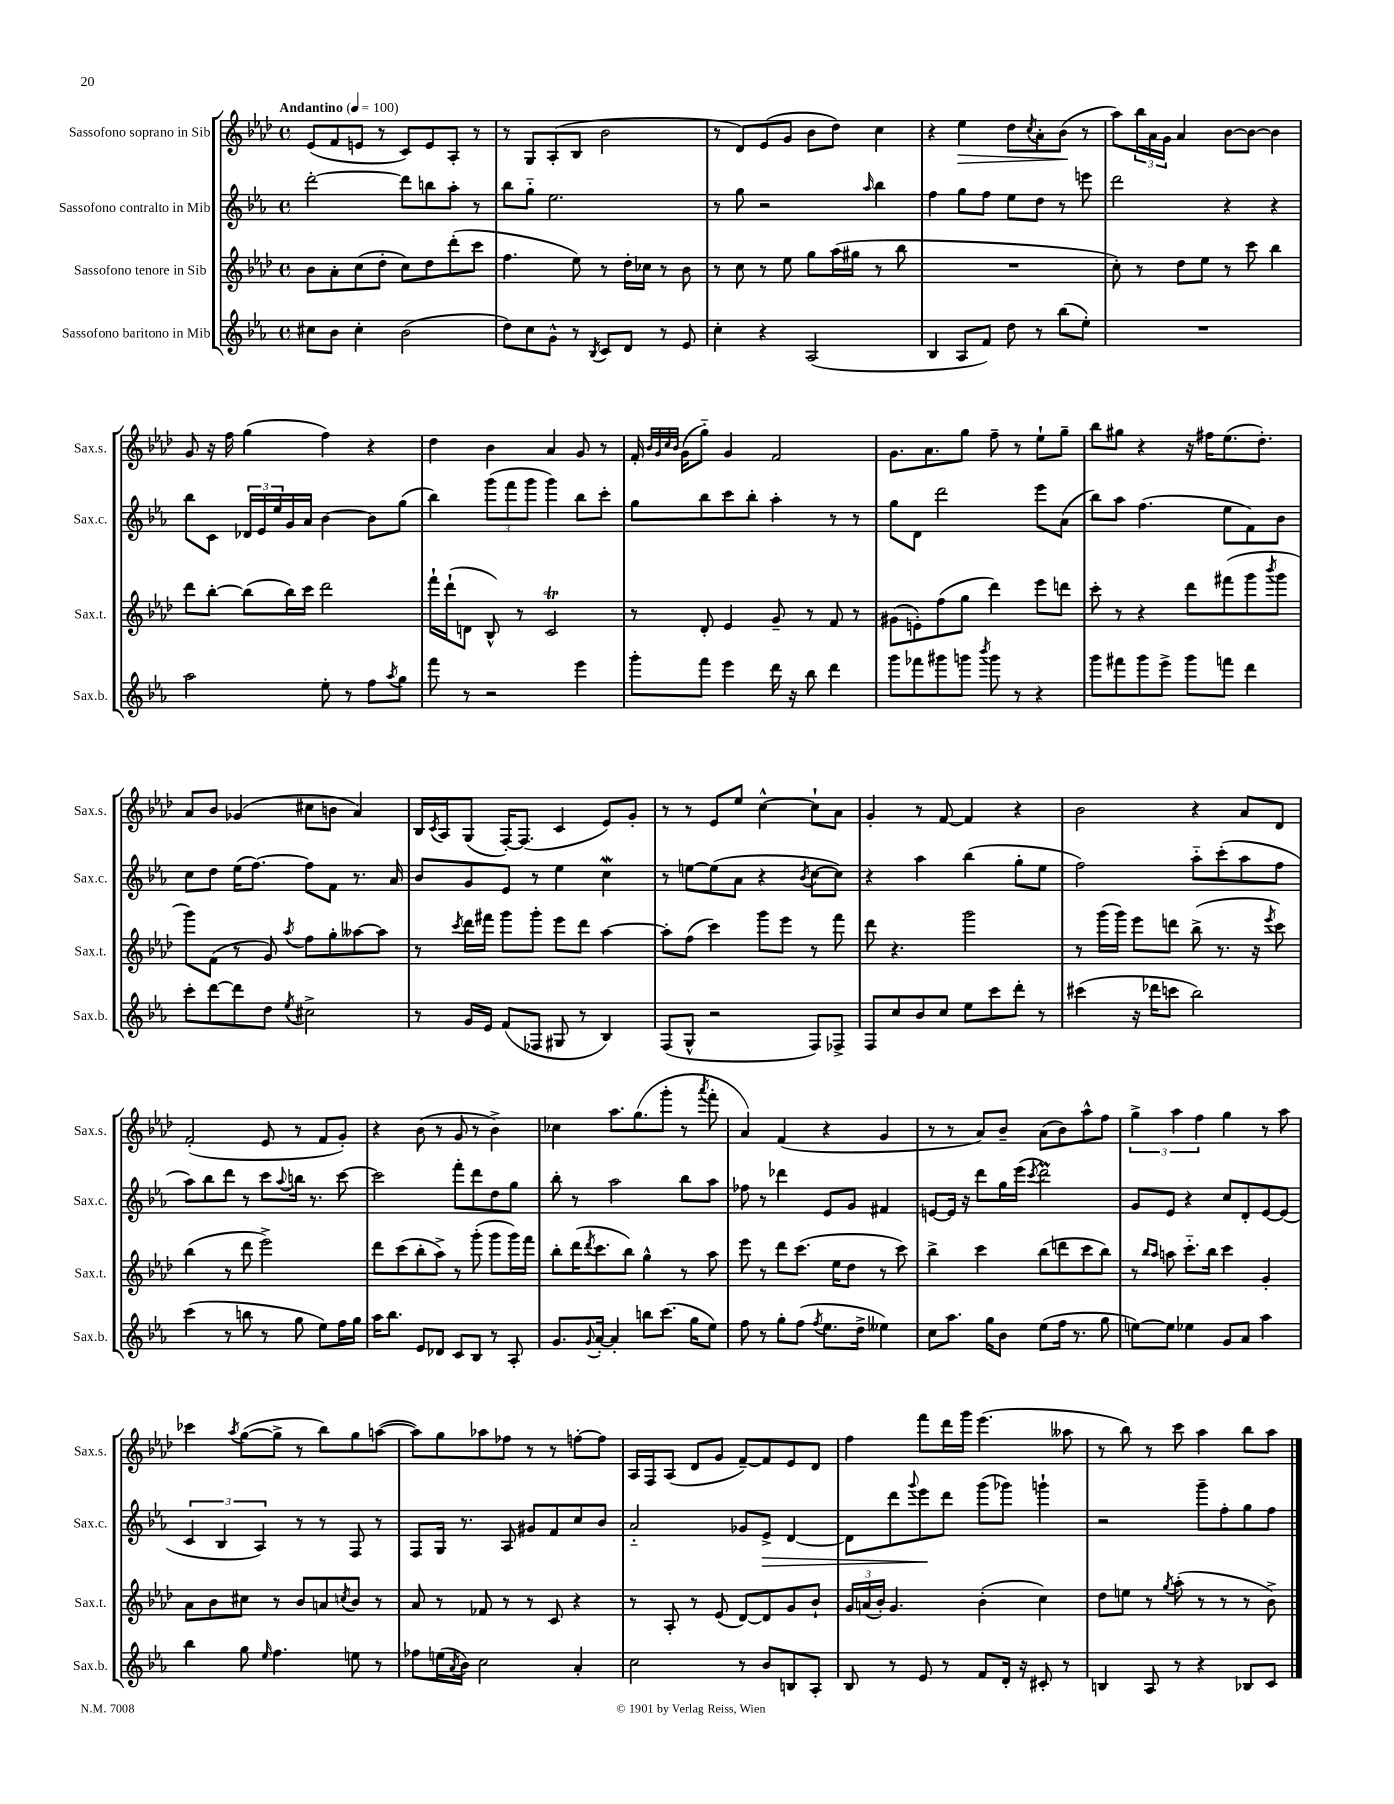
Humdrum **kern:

**kern	**kern	**kern	**kern
*staff4	*staff3	*staff2	*staff1
*clefG2	*clefG2	*clefG2	*clefG2
*k[b-e-a-]	*k[b-e-a-d-]	*k[b-e-a-]	*k[b-e-a-d-]
*M4/4	*M4/4	*M4/4	*M4/4
*met(c)	*met(c)	*met(c)	*met(c)
*MM100	*MM100	*MM100	*MM100
8cc#	8b-	[2ddd'	(8e-
8b-	8a-'	.	8f
4cc#'	(8cc	.	8e
.	8dd-'	.	8r
(2b-	8cc)	8ddd]	8c)
.	8dd-	8bb	8e
.	(8ddd-'	8aa-'	8A-'
.	8ccc	8r	8r
=	=	=	=
8dd)	4.ff	8bb-	8r
8cc	.	8gg'~	8G
8g^^	.	2.ee-	(8A-'
8r	8ee-)	.	8B-
8qB-	.	.	.
8c	8r	.	2b-
8d	16dd-'	.	.
.	16cc-	.	.
8r	8r	.	.
8e-	8b-	.	.
=	=	=	=
4cc'	8r	8r	8r
.	8cc	8gg	8d-)
4r	8r	2r	(8e-
.	8ee-	.	8g
(2A-	8gg	.	8b-
.	(16aa-	.	8dd-)
.	16gg#	.	.
.	.	16qqaa-	.
.	8r	4bb-	4cc
.	8bb-	.	.
=	=	=	=
4B-	1r	4ff	4r
8A-	.	8gg	4ee-
8f)	.	8ff	.
8dd	.	8ee-	8dd-
.	.	.	8qcc
8r	.	8dd	8a-'
(8bb-	.	8r	(8b-
8ee-')	.	8eee	8r
=	=	=	=
1r	8cc')	2ddd	8aa-)
.	8r	.	24bb-
.	.	.	24a-
.	.	.	24g
.	8dd-	.	4a-
.	8ee-	.	.
.	8r	4r	[8b-
.	8ccc	.	8b-_
.	4bb-	4r	4b-]
=	=	=	=
2aa-	8ddd-	8bb-	8g
.	[8bb-'	8c	16r
.	.	.	16ff
.	(8bb-]	24d-	(4gg
.	.	24e-	.
.	.	24ee-	.
.	16bb-)	16g	.
.	16ccc	16a-	.
8ee-'	2ddd-	[4b-	4ff)
8r	.	.	.
8ff	.	8b-]	4r
8qaa-	.	.	.
8gg	.	(8gg	.
=	=	=	=
8fff	16fff`	4bb-)	4dd-
.	(16ddd-`	.	.
8r	8d	.	.
2r	8B-^^)	(12ggg	4b-
.	.	12fff	.
.	8r	.	.
.	.	12ggg	.
.	2c	4ggg)	4a-
4eee-	.	8bb-	8g
.	.	8ccc'	8r
=	=	=	=
8ggg'	8r	8gg	16f'
.	.	.	32qqb-
.	.	.	32qqg
.	.	.	32qqcc
.	.	.	32qqb-
.	.	.	(16g
8fff	8d-'	8bb-	8gg'~)
4eee-	4e-	8ccc	4g
.	.	8bb-'	.
16ddd	8g~	4aa-'	2f
16r	.	.	.
8bb-	8r	.	.
4ddd	8f	8r	.
.	8r	8r	.
=	=	=	=
8ggg	(8g#	8gg	8.g
8fff-	8e')	8d	.
.	.	.	8.a-
8ggg#	(8ff	2ddd	.
8ggg	8gg	.	8gg
8qbbb-	.	.	.
8ggg	4ddd-)	.	8ff~
8r	.	.	8r
4r	8eee-	8eee-	8ee-`
.	8ddd	(8a-	8gg~
=	=	=	=
8ggg	8ccc'	8bb-)	8bb-
8fff#	8r	8aa-	8gg#
8ggg	4r	(4.ff	4r
8eee-^	.	.	.
8ggg	8ddd-	.	16r
.	.	.	16ff#
8fff	(8fff#	8ee-	(8.ee-
4ddd	8ggg	8f)	.
.	.	.	8.dd-')
.	8qbbb-	.	.
.	8ggg	8b-	.
=	=	=	=
8ccc'	8ggg)	8cc	8a-
[8ddd	(8f	8dd	8b-
8ddd]	8r	(16ee-	(4g-
.	.	[8.ff)	.
8dd	8g)	.	.
8qee-	8qaa-	.	.
2cc#^	8ff	8ff]	8cc#
.	8gg'	8f	8b
.	[8aa--	8.r	4a-)
.	8aa--]	.	.
.	.	16a-	.
=	=	=	=
8r	8r	8b-	16B-
.	.	.	8qc
.	.	.	16A-
.	8qccc	.	.
16g	16ddd-	8g	(8G
16e-	16fff#	.	.
(8f	8ggg	8e-	[16F')
.	.	.	(8.F]
8F-	8ggg'	8r	.
8G#	8eee-	4ee-	4c
8r	8ddd-	.	.
4B-)	[4aa-	4cc	8e-)
.	.	.	8g'
=	=	=	=
(8F	8aa-']	8r	8r
8G^^	(8ff	[8ee	8r
2r	4ccc)	(8ee]	8e-
.	.	8a-	8ee-
.	8ggg	4r	[4cc^^
.	8eee-	.	.
.	.	8qb-	.
8F)	8r	[8cc	8cc`]
8F-^	8fff	8cc])	8a-
=	=	=	=
8F	8ddd-	4r	4g'
8cc	4.r	.	.
8b-	.	4aa-	8r
8cc	.	.	[8f
8ee-	2ggg	(4bb-	4f]
8ccc	.	.	.
8ddd'	.	8gg'	4r
8r	.	8ee-	.
=	=	=	=
(4ccc#	8r	2ff)	2b-
.	(16ggg	.	.
.	16ggg)	.	.
16r	8eee-	.	.
16ddd-	.	.	.
8ccc	8ddd	.	.
2bb-)	(8bb-^	8aa-'~	4r
.	8.r	(8ccc'	.
.	.	8aa-	8a-
.	16r	.	.
.	8qeee-	.	.
.	8ccc)	8ff	8d-
=	=	=	=
(4ccc	(4bb-	8aa-)	(2f'
.	.	8bb-	.
8r	8r	8ddd	.
8bb	8ddd-	8r	.
8r	2eee-^)	8ccc	8e-
.	.	8qqaa-	.
8gg	.	16bb	8r
.	.	8.r	.
8ee-)	.	.	8f
16ff	.	[8ccc	8g')
16gg	.	.	.
=	=	=	=
16aa-	8ddd-	2ccc]	4r
8.bb-	.	.	.
.	(8ccc	.	.
8e-	8bb-'	.	(8b-
8d-	8aa-^)	.	8r
8c	8r	8fff'	8g
8B-	(8ggg'	8ddd	8r
8r	8ggg	8dd	4b-^)
8A-'	16ggg)	8gg	.
.	16fff	.	.
=	=	=	=
8.g	8bb-'	8bb-'	4cc-
.	(16ddd-	8r	.
8qqg	8qddd-	.	.
[16a-'	8.ccc	.	.
4a-']	.	2aa-	8.aa-
.	8bb-)	.	.
.	.	.	(8.gg
8bb	4gg^^	.	.
(8.ccc	.	.	8ggg'
.	8r	8bb-	8r
16gg	.	.	.
.	.	.	8qaaa-
8ee-)	8aa-	8aa-	8fff'
=	=	=	=
8ff	8eee-	8ff-	4a-)
8r	8r	8r	.
8gg'	8ddd-	4ddd-	(4f
(8ff	(8.ccc	.	.
8qff	.	.	.
8.ee-	.	8e-	4r
.	16ee-	.	.
.	8dd-	8g	.
16dd^	.	.	.
4ee--)	8r	4f#	4g
.	8ccc)	.	.
=	=	=	=
8cc	4bb-^	[8e	8r
8.aa-	.	16e]	8r
.	.	16r	.
.	4ccc	8ddd	8a-)
16gg	.	.	.
8b-	.	16gg	8b-~
.	.	(16eee-	.
.	.	8qccc	.
(8ee-	(8bb-	2ddd)	(8a-
16ff	8ddd	.	8b-)
8.r	.	.	.
.	8ccc	.	8aa-^^
8gg	8bb-)	.	8ff
=	=	=	=
[8ee)	8r	8g	6gg^
.	16qqbb-	.	.
.	16qqaa-	.	.
8ee]	8aa	8e-	.
.	.	.	6aa-
4ee-	8.ccc'~	4r	.
.	.	.	6ff
.	16bb-	.	.
8g	4ccc	8cc	4gg
8a-	.	8d'	.
4aa-	4g'	[8e-	8r
.	.	(8e-]	8aa-
=	=	=	=
4bb-	8a-	6c	4ccc-
.	8b-	.	.
.	.	6B-	.
.	.	.	8qaa-
8gg	8cc#	.	([8gg
.	.	6A-)	.
16qqee-	.	.	.
4.ff	8r	.	8gg^]
.	8b-	8r	8r
.	8a	8r	8bb-)
.	8qcc	.	.
8ee	8b-	8F	8gg
8r	8r	8r	([8aa
=	=	=	=
8ff-	8a-	8F	8aa])
(16ee	8r	16G	8gg
8qa-	.	.	.
16b-)	.	8.r	.
2cc	8f-	.	8aa-
.	8r	8A-	8ff-
.	8r	8g#	8r
.	8c	8f	8r
4a-'	4r	8cc	[8ff'
.	.	8b-	8ff]
=	=	=	=
2cc	8r	2a-'~	16A-
.	.	.	16F
.	8A-'	.	(8A-
.	8r	.	8d-
.	(8e-	.	8g
8r	[8d-)	8g-	[8f~)
8b-	8d-]	8e-^	8f]
8B	8g	[4d	8e-
8A-'	8b-`	.	8d-
=	=	=	=
8B-	24g	8d]	4ff
.	(24a	.	.
.	24b-')	.	.
8r	4.g	8ddd	.
.	.	8qqggg	.
8e-	.	8eee-	8fff
8r	.	8ddd	16ddd-
.	.	.	16ggg
8f	(4b-'	(8ggg	(4.eee-
16d'	.	8ggg-)	.
16r	.	.	.
8c#'	4cc)	4ggg`	.
8r	.	.	8aa--
=	=	=	=
4B	8dd-	2r	8r
.	8ee	.	8bb-)
8A-	8r	.	8r
.	8qgg	.	.
8r	(8aa-'	.	8ccc
4r	8r	8ggg~	4aa-
.	8r	8ff'	.
8B-	8r	8gg	8bb-
8c	8b-^)	8ff	8aa-
==	==	==	==
*-	*-	*-	*-
